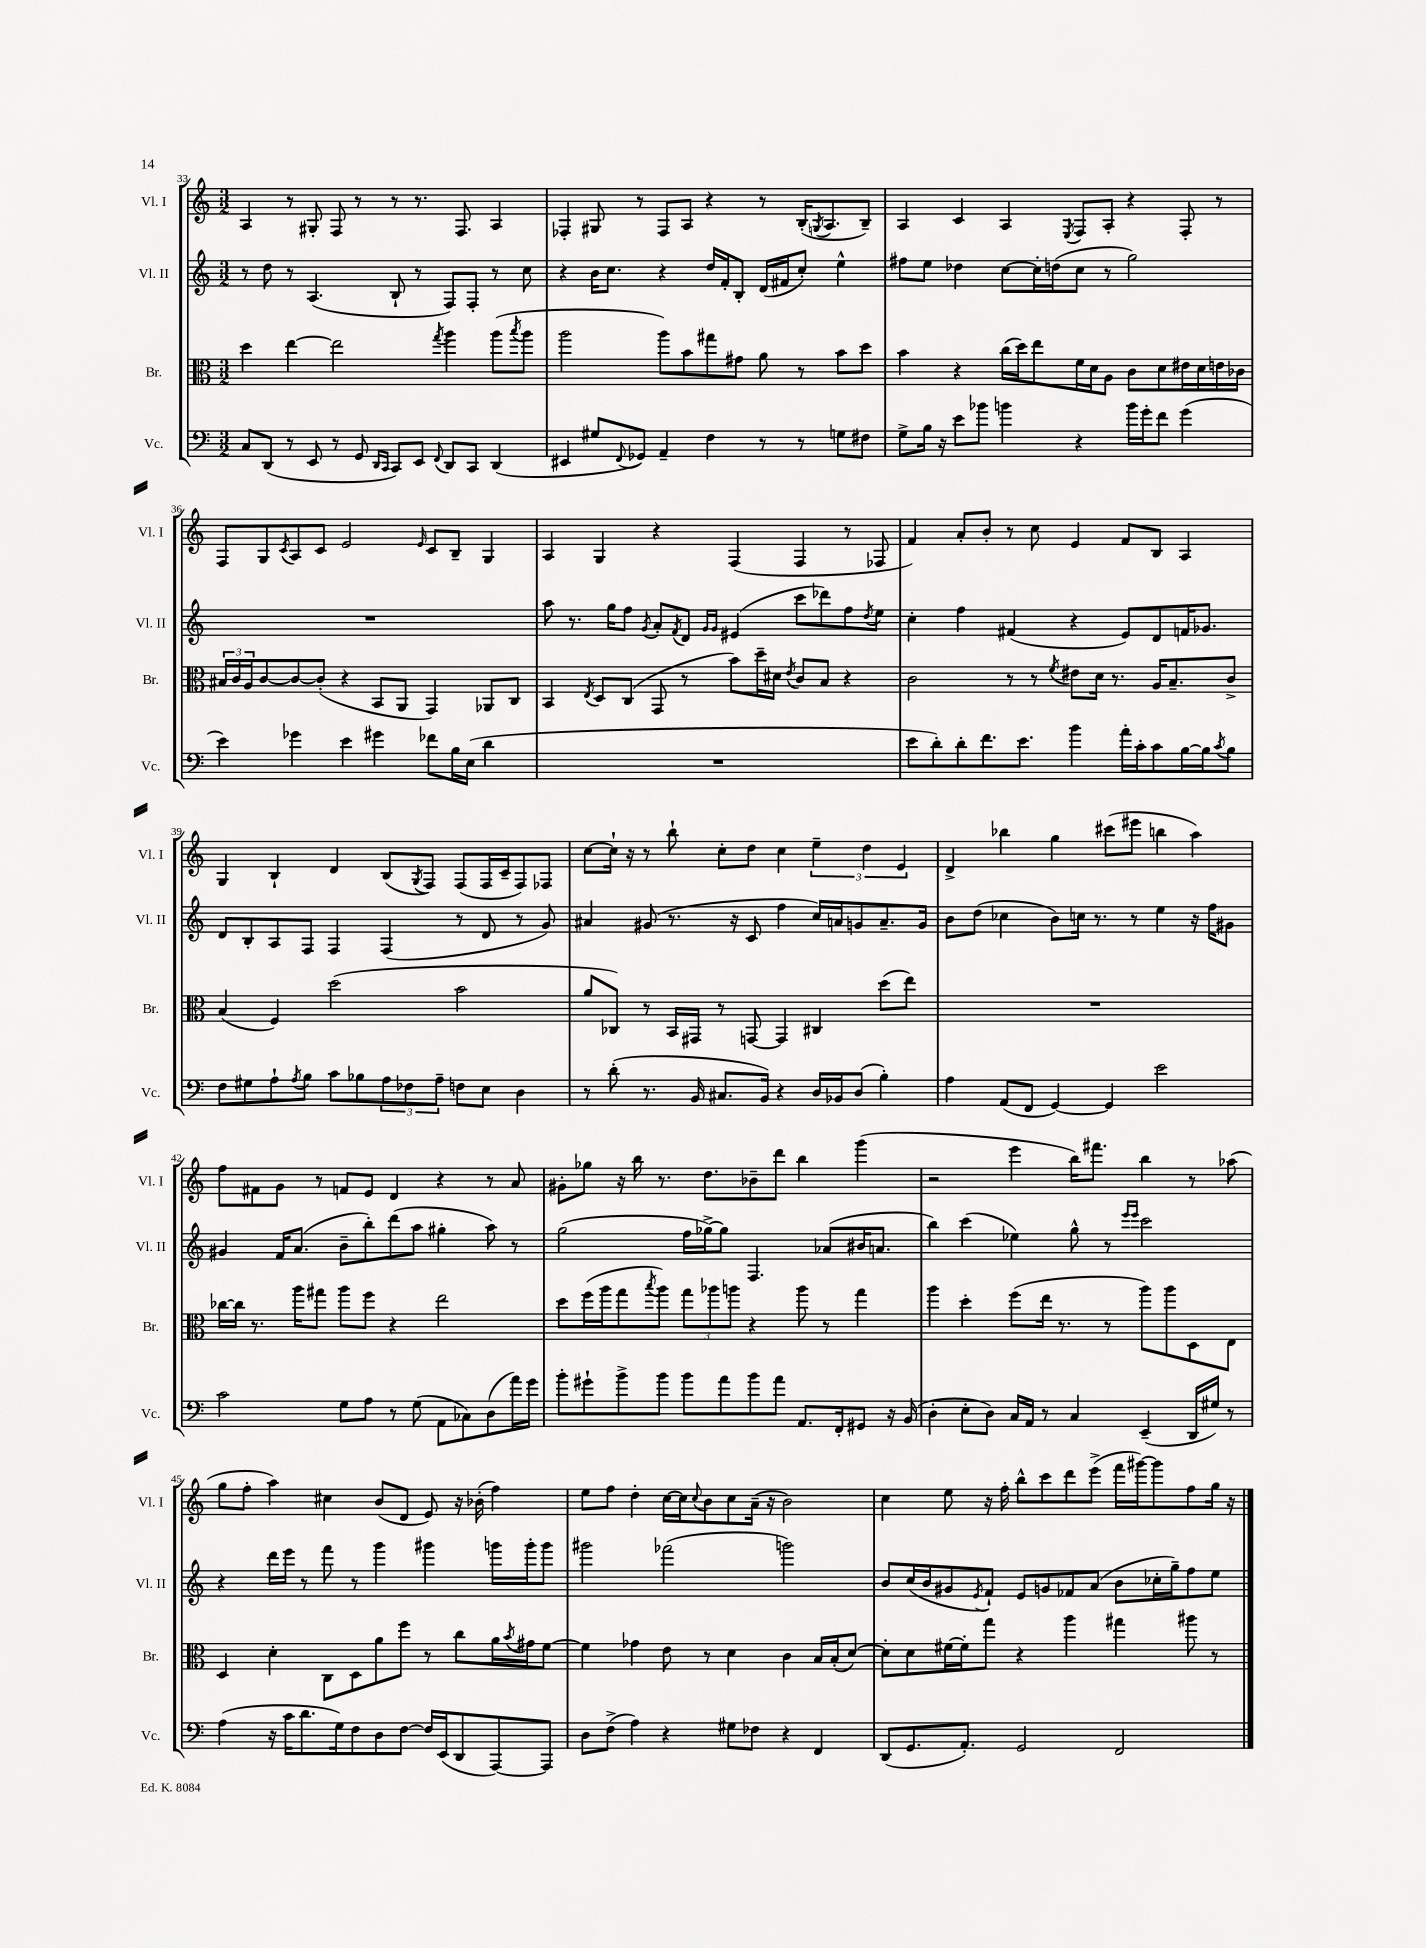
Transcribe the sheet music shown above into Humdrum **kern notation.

**kern	**kern	**kern	**kern
*staff4	*staff3	*staff2	*staff1
*clefF4	*clefC3	*clefG2	*clefG2
*k[]	*k[]	*k[]	*k[]
*M3/2	*M3/2	*M3/2	*M3/2
8C/L	4dd\	8r	4A/
(8DD/J	.	8dd\	.
8r	[4ee\	8r	8r
8EE/	.	(4.A/	8G#'/
8r	2ee\]	.	8F/
8GG/	.	.	8r
16qqDD/LL	.	.	.
16qqCC/JJ	.	.	.
8CC/L)	.	8B`/	8r
8EE/J	.	8r	8.r
8qqFF/	8qgg/	.	.
8DD/L	4aa\	8F/L)	.
.	.	.	8.F/
8CC/J	.	8F'/J	.
(4DD/	(8aa\L	8r	4A/
.	8qbb/	.	.
.	8aa\J	8cc\	.
=	=	=	=
4EE#/	2aa\	4r	4F-'/
8G#/L	.	16b\LK	8G#/
.	.	8.cc\J	.
8qqFF/	.	.	.
8GG-/J)	.	.	8r
4AA~/	8aa\L)	4r	8F-/L
.	8b\	.	8A/J
4F\	8gg#\	16dd/LL	4r
.	.	16f'/J	.
.	8g#\J	8B'/J	.
8r	8a\	(16d/LL	8r
.	.	16f#/J	.
8r	8r	8cc'/J)	(16B'/LK
.	.	.	8qG/
.	.	.	8.A/
8G\L	8b\L	4ee^^\	.
8F#\J	8dd\J	.	8B~/J)
=	=	=	=
8G^\L	4b\	8ff#\L	4A/
16B\Jk	.	8ee\J	.
16r	.	.	.
8e\L	4r	4dd-\	4c/
8b-\J	.	.	.
4b\	(16cc\LL	[8cc\L	4A/
.	16dd\J)	.	.
.	8ee\	16cc'\]L	.
.	.	(16dd\J	.
.	.	.	8qE/
4r	16f\L	8cc\J	8F/L
.	16d\J	.	.
.	8A\J	8r	8A'/J
16b\LL	8c\L	2gg\)	4r
16g'\J	.	.	.
8f\J	8d\	.	.
(4g\	16e#\L	.	8F'/
.	16d\	.	.
.	16e\	.	8r
.	16c-\JJ	.	.
=	=	=	=
4e\)	24B#/LL	1.r	8F/L
.	24c/	.	.
.	24A/J	.	.
.	[8c/	.	8G/
.	.	.	8qc/
4g-\	8c/_	.	8A/
.	(8c'/]J	.	8c/J
4e\	4r	.	2e/
4g#\	8BB/L	.	.
.	8AA/J	.	.
.	.	.	16qqe/
8f-\L	4GG/)	.	8c/L
16B\L	.	.	8B~/J
(16E\JJ	.	.	.
4d\	8AA-/L	.	4G/
.	8C/J	.	.
=	=	=	=
1.r	4BB/	8aa\	4A/
.	.	8.r	.
.	8qE/	.	.
.	8D/L	.	4G/
.	.	16gg\LK	.
.	(8C/J	8ff\J	.
.	.	8qg/	.
.	8GG/	8a'/L	4r
.	.	8qf/	.
.	8r	8d/J	.
.	.	16qqg/LL	.
.	.	16qqg/JJ	.
.	8b\L)	(4e#/	(4F/
.	16dd~\L	.	.
.	16d#\JJ	.	.
.	8qe/	.	.
.	8c/L	8ccc\L	4F/
.	8B/J	8ddd-\)	.
.	4r	8ff\	8r
.	.	8qdd/	.
.	.	8ee\J	8F-/
=	=	=	=
8e\L	2c\	4cc'\	4f/)
8d'\)	.	.	.
8d'\	.	4ff\	8a'/L
8.f\	.	.	8b'/J
.	8r	(4f#/	8r
8.e\J	.	.	.
.	8r	.	8cc\
.	8qf/	.	.
4b\	8e#\L	4r	4e/
.	16d\Jk	.	.
.	8.r	.	.
16a'\LL	.	8e/L)	8f/L
16c'\J	.	.	.
8c\	16A/LK	8d/	8B/J
.	8.B~/	.	.
[16B\L	.	16f/K	4A/
16B\]J	.	8.g-/J	.
8qc/	.	.	.
8B\J	8c^/J	.	.
=	=	=	=
8F\L	(4B/	8d/L	4G/
8G#\	.	8B'/	.
8A`\	4F/)	8A/	4B`/
8qA/	.	.	.
8B\J	.	8F/J	.
8c\L	(2dd\	4F/	4d/
8B-\	.	.	.
12A\	.	(4F/	(8B/L
12F-\	.	.	.
.	.	.	8qG/
.	.	.	8F/J)
12A~\J	.	.	.
8F\L	2b\	8r	(8F/L
8E\J	.	8d/	16F/L
.	.	.	16c~/J
4D\	.	8r	8F/)
.	.	8g/)	8F-/J
=	=	=	=
8r	8a/L	4a#/	[8cc\L
(8d'\	8C-/J)	.	16cc`\]Jk
.	.	.	16r
8.r	8r	(8g#/	8r
.	16BB/LL	8.r	8bb`\
16BB/	16GG#/JJ	.	.
8.C#/L	8r	.	8cc'\L
.	.	16r	.
.	[8GG/	8c/	8dd\J
16BB/Jk)	.	.	.
4r	4GG/]	4ff\	4cc\
16D/LL	4C#/	16cc/LL)	6ee~\
16BB-/J	.	16a/J	.
(8D/J	.	8g/	.
.	.	.	6dd\
4B'\)	(8dd\L	8.a~/	.
.	.	.	6e/
.	8ee\J)	.	.
.	.	16g/Jk	.
=	=	=	=
4A\	1.r	8b\L	4d^/
.	.	(8dd\J	.
(8AA/L	.	4cc-\	4bb-\
8FF/J	.	.	.
[4GG/)	.	8b\L)	4gg\
.	.	16cc\Jk	.
.	.	8.r	.
4GG/]	.	.	(8ccc#\L
.	.	8r	8eee#\J
2e\	.	4ee\	4bb\
.	.	16r	4aa\)
.	.	16ff\LK	.
.	.	8g#\J	.
=	=	=	=
2c\	[16cc-\LL	4g#/	8ff\L
.	16cc-\]JJ	.	.
.	8.r	.	8f#\
.	.	16f/LK	8g\J
.	16aa\LK	(8.a/J	.
.	8gg#\J	.	8r
8G\L	8aa\L	8b~\L	8f/L
8A\J	8ff\J	8bb'\)	8e/J
8r	4r	(8ddd\	4d/
(8G\	.	8aa\J	.
8AA\L	2ee\	4gg#'\	4r
8C-\)	.	.	.
(8D\	.	8aa\)	8r
16a\L)	.	8r	8a/
16g\JJ	.	.	.
=	=	=	=
8b'\L	8dd\L	(2gg\	8g#'\L
8g#`\	(16ff\L	.	8gg-\J
.	16aa\J	.	.
8b^\	8gg\	.	16r
.	.	.	16bb\
.	8qbb/	.	.
8b\J	8aa\J)	.	8.r
8b\L	12gg\L	16ff\LL	.
.	.	[16gg-^\J)	8.dd\L
.	12aa-\	.	.
8a\	.	8gg-\]J	.
.	12aa\J	.	.
8b\	4r	4.F/	8b-~\
8a\J	.	.	8ddd\J
8.AA/L	8aa\	.	4bb\
.	8r	(8a-/L	.
16FF'/k	.	.	.
8GG#/J	4gg\	16b#/K	(4ggg\
.	.	8.a/J	.
16r	.	.	.
(16BB/	.	.	.
=	=	=	=
4D'\	4aa\	4bb\)	2r
8E'\L	4dd'\	(4ccc\	.
8D\J)	.	.	.
16C/LL	(8ff\L	4ee-\)	4eee\
16AA/JJ	.	.	.
8r	16ee\Jk	.	.
.	8.r	.	.
4C/	.	8gg^^\	16bb\LK)
.	.	.	8.fff#\J
.	8r	8r	.
.	.	16qqeee/LL	.
.	.	16qqeee/JJ	.
(4EE~/	8aa\L)	2ccc\	4bb\
.	8aa\	.	.
16DD/LL	8D\	.	8r
16G#/JJ)	.	.	.
8r	8E\J	.	(8aa-\
=	=	=	=
(4A\	4D/	4r	8gg\L
.	.	.	8ff'\J
16r	4d'\	16ddd\LL	4aa\)
16c\LK	.	16eee\JJ	.
8.d\	.	8r	.
.	8C\L	8fff\	4cc#\
16G\k)	.	.	.
8F\	8D\	8r	.
8D\	8a\	4ggg\	(8b/L
[8F\J	8ff\J	.	8d/J
16F/]LL	8r	4ggg#\	8e/)
(16EE/J	.	.	.
8DD/	8cc\L	.	16r
.	.	.	(16b-'\
[8AAA/)	16a\L	16ggg\LL	4ff\)
.	8qb/	.	.
.	16g#\J	16ggg'\J	.
8AAA/]J	[8f\J	8ggg\J	.
=	=	=	=
8D\L	4f\]	2ggg#\	8ee\L
(8F^\J	.	.	8ff\J
4A\)	4g-\	.	4dd'\
4r	8e\	(2fff-\	[16cc\LL
.	.	.	16cc\]J
.	.	.	8qqcc/
.	8r	.	8b\
8G#\L	4d\	.	8cc\
8F-\J	.	.	(16a~\Jk
.	.	.	16r
4r	4c\	2ggg\)	2b\)
4FF/	16B/LL	.	.
.	(16B'/J	.	.
.	[8d/J)	.	.
=	=	=	=
(8DD/L	8d'\]L	8b/L	4cc\
8.GG/	8d\	(16cc/L	.
.	.	16b/J	.
.	[16f#\L	8g#/	8ee\
8.AA'/J)	16f#'\]J	.	.
.	.	8qe/	.
.	8gg\J	8f`/J)	16r
.	.	.	16ff'\
2GG/	4r	8e/L	8bb^^\L
.	.	8g/	8ccc\
.	4aa\	8f-/	8ddd\
.	.	(8a/J	(8eee^\J
2FF/	4gg#\	8b\L	16fff\LL
.	.	.	[16ggg#\J)
.	.	16cc-'\L	8ggg#\]
.	.	16gg~\J)	.
.	8aa#\	8ff\	8ff\
.	8r	8ee\J	16gg\Jk
.	.	.	16r
==	==	==	==
*-	*-	*-	*-
